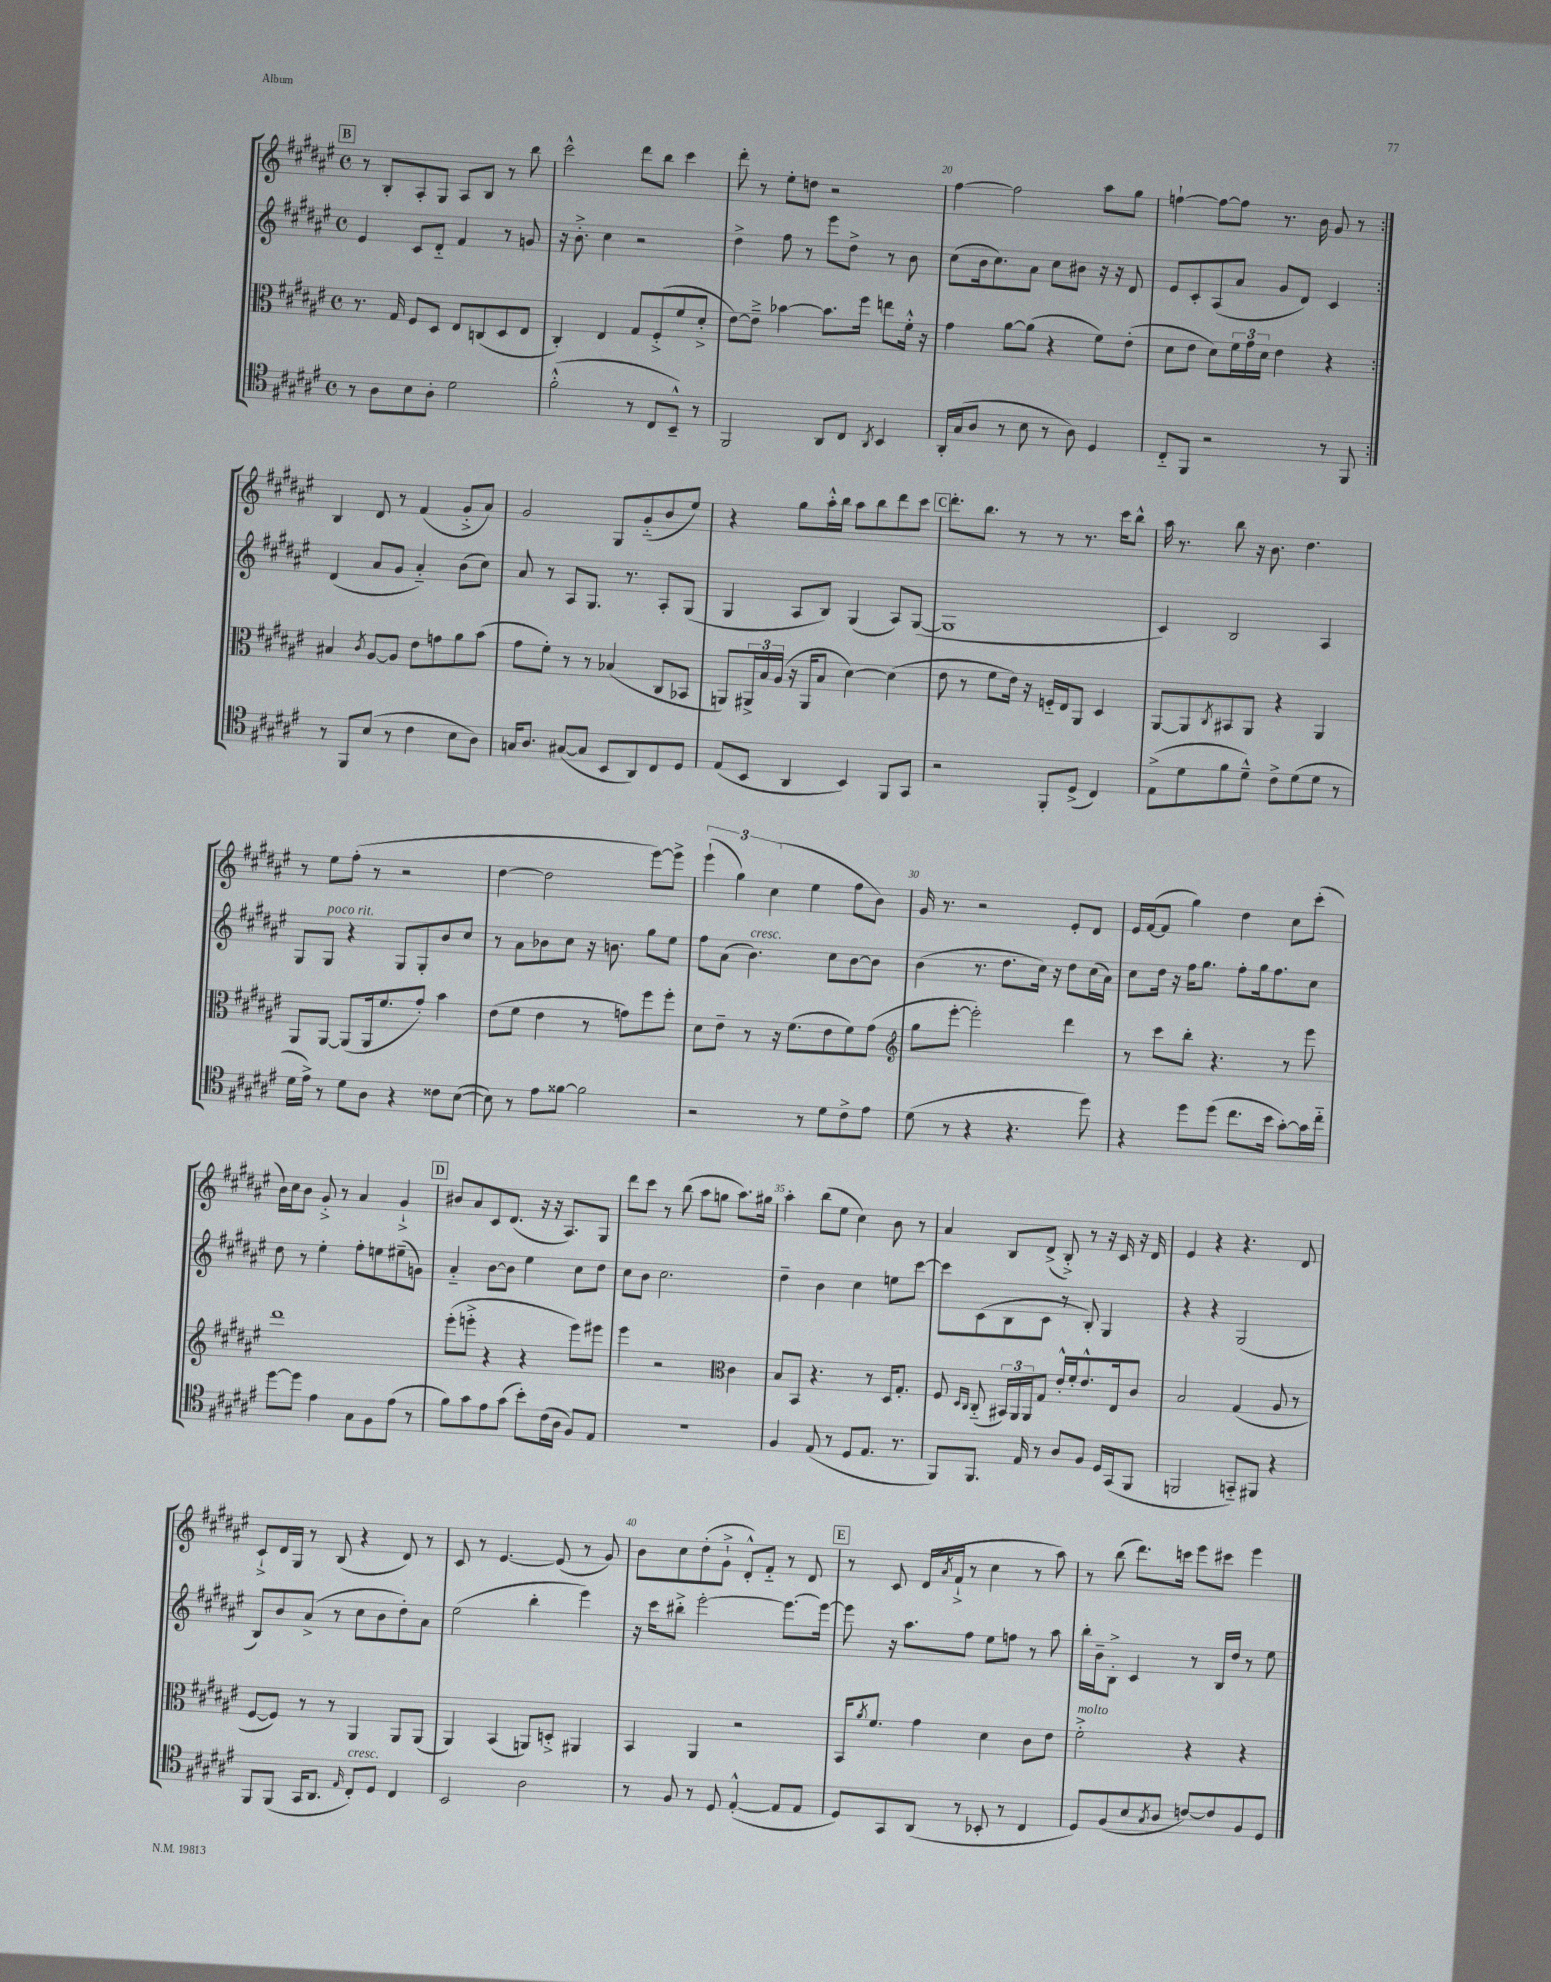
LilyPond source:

<<
\new StaffGroup <<
\new Staff = "s0" {
    \clef treble \key fis \major \defaultTimeSignature \time 4/4
    \repeat volta 2 { \mark \markup { \box "B" } r8 b8-. ais8-. gis8 ais8 b8 r8 b''8 |
    cis'''2-^ dis'''8 b''8 cis'''4 |
    dis'''8-. r8 eis''8-. d''8 r2 |
    fis''4~ fis''2 ais''8 gis''8 |
    f''4~-! f''8~ f''8 r8. b'16 gis'8 r8 | }
    b4 dis'8 r8 fis'4( gis'8-.-> ais'8) |
    gis'2 gis8 gis'8-_( b'8 eis''8) |
    r4 gis''8 ais''16-.-^ b''16 ais''8 b''8 dis'''8 cis'''8 |
    \mark \markup { \box "C" } dis'''8.-. b''8. r8 r8 r8. cis'''16 b''8-^ |
    ais''16 r8. b''8 r16 b'8. dis''4. |
    r8 eis''8 fis''8-.( r8 r2 |
    dis''4~ dis''2 eis'''8~) eis'''8-> |
    \tuplet 3/2 { eis'''4-!( gis''4) cis''4( } eis''4 fis''8 b'8) |
    gis'16 r8. r2 eis'8-. dis'8 |
    eis'16 fis'16~( fis'8 gis''4) dis''4 cis''8 cis'''8-.( |
    b'16) cis''16 b'8 gis'8-.-> r8 ais'4 gis'4-!-> |
    \mark \markup { \box "D" } bis'8 ais'8 cis'8 dis'8.( r16 r16 ais8.) gis8 |
    dis'''8 cis'''8 r8 b''8( ais''8 g''8 ais''8.) gis''16 |
    ais''4-. b''8( eis''8 cis''4) b'8 r8 |
    ais'4 b8 dis'8->( b8-.->) r8 r16 cis'16 r16 dis'16 |
    eis'4 r4 r4. dis'8 |
    cis'8-!-> dis'16 gis16 r8 b8( r4 dis'8) r8 |
    cis'8 r8 eis'4.~ eis'8( r8 gis'8) |
    b'8 cis''8 dis''8-.( gis'8-!-> dis'8-.-^) fis'8-_ r8 dis'8 |
    \mark \markup { \box "E" } r8 cis'8 dis'16( \acciaccatura { ais'8 } fis'16-!-> r8 cis''4 r8 ais''8) |
    r8 b''8( dis'''8.) c'''16 eis'''8 cis'''8 eis'''4 \bar "|." |
}
\new Staff = "s1" {
    \clef treble \key fis \major \defaultTimeSignature \time 4/4
    \repeat volta 2 { \mark \markup { \box "B" } eis'4 cis'8 dis'8-_ fis'4 r8 g'8 |
    r16 b'8.-.-> cis''4 r2 |
    dis''4-> fis''8 r8 eis'''8 dis''8-> r8 b'8 |
    cis''8( b'16 cis''8.) ais'8 cis''8 bis'8 r16 r16 dis'8 |
    eis'8 cis'8-. ais8( ais'8 gis'8 dis'8) cis'4 | }
    dis'4( ais'8 gis'8 ais'4-_) b'8( cis''8) |
    ais'8 r8 ais8 gis8. r8. ais8-. gis8( |
    gis4 ais8 b8) gis4( ais8) gis8~( |
    \mark \markup { \box "C" } gis1 |
    cis'4) b2 ais4 |
    gis8 gis8^\markup { \italic "poco rit." } r4 gis8 gis8-. b'8 cis''8 |
    r8 ais'8 bes'8 cis''8 r16 b'8. gis''8 eis''8 |
    fis''8 ais'8( b'4.^\markup { \italic "cresc." }) cis''8 b'8~ b'8 |
    b'4( r8. dis''8. cis''16) r16 dis''8 cis''16( ais'16) |
    cis''8 dis''16 r16 fis''16 gis''8. fis''8-. gis''16 fis''8. cis''8 |
    dis''8 r8 eis''4-. fis''8-. e''8 eis''8--( g'8) |
    \mark \markup { \box "D" } ais'4-_ b'8~ b'8 eis''4 cis''8 dis''8 |
    cis''8 b'8 cis''2. |
    dis''4-- b'4 cis''4 e''8 cis'''8~ |
    cis'''8 cis'8( b8 cis'8 r8 b8-.) gis4 |
    r4 r4 gis2( |
    b8) b'8 ais'8->( r8 cis''8 b'8 dis''8-.) ais'8 |
    eis''2( b''4-. eis'''4) |
    r16 cis'''16 bis''8-.-> eis'''2~-. eis'''8.~ eis'''16~ |
    \mark \markup { \box "E" } eis'''8 r16 ais''8. fis''8 eis''8 f''8 r8 ais''8 |
    b''16-. b'16-- b8-.-> cis'4 r8 b16 dis''16 r8 eis''8 \bar "|." |
}
\new Staff = "s2" {
    \clef alto \key fis \major \defaultTimeSignature \time 4/4
    \repeat volta 2 { \mark \markup { \box "B" } r8. gis16 fis8 dis8 eis8 c8( dis8 eis8 |
    cis4-.) eis4 gis8 fis8-.->( fis'8 dis'8-.-> |
    eis'8~) eis'8---> bes'4~ bes'8. fis''16 e''8 fis'16-.-^ r16 |
    gis'4 ais'8~ ais'8( r4 fis'8) eis'8-.( |
    dis'8 eis'8 dis'8) \tuplet 3/2 { fis'16 gis'16 dis'16 } eis'4 r4 | }
    bis4 \acciaccatura { cis'8 } ais8~ ais8 eis'8 g'8 ais'8 b'8( |
    gis'8 fis'8-.) r8 r8 bes4( cis8 bes,8 |
    a,8) \tuplet 3/2 { ais,16-> b16 ais16( } r16 ais,16 b8 dis'4~) dis'4( |
    \mark \markup { \box "C" } eis'8 r8 fis'8 eis'16) r16 f16-_ eis16 ais,8 dis4 |
    ais,8~ ais,8 \acciaccatura { cis8 } bis,8 ais,8 r4 ais,4 |
    ais,8 ais,8~ ais,8( ais,16 fis'8. gis'8-.) b'4 |
    eis'8( fis'8 eis'4 r8 g'8) fis''8 fis''8-. |
    dis'8 eis'8-- r8 r16 fis'8.( eis'8 fis'8) gis'8( |
    \clef treble gis''8 eis'''8~-. eis'''2-.) dis'''4 |
    r8 cis'''8 b''8-. r4. r8 eis'''8 |
    dis'''1 |
    \mark \markup { \box "D" } eis'''8-.( e'''8-.-> r4 r4 e'''8) eis'''8 |
    eis'''4 r2 \clef alto cis'4 |
    b8 b,8 r4. r8 dis16 gis8.-. |
    fis8 \grace { dis16 cis16 } cis8-_( \tuplet 3/2 { bis,16) ais,16 ais,16 } gis8 eis'16-.-^ fis'16-. eis'8.-^ eis16 cis'8 |
    b2 gis4( ais8 r8 |
    fis8~ fis8) r8 r8 ais,4 ais,8 ais,8( |
    ais,4) b,4( a,8) d8-.-> ais,4 |
    b,4 ais,4 r2 |
    \mark \markup { \box "E" } b,16 \acciaccatura { ais'8 } fis'8. gis'4 dis'4 cis'8 eis'8 |
    fis'2-.->^\markup { \italic "molto" } r4 r4 \bar "|." |
}
\new Staff = "s3" {
    \clef tenor \key fis \major \defaultTimeSignature \time 4/4
    \repeat volta 2 { \mark \markup { \box "B" } r8 ais8 b8 ais8-. dis'2 |
    fis'2-.-^( r8 cis8 b,8---^) r8 |
    fis,2 ais,8 cis8 \acciaccatura { ais,8 } b,4 |
    ais,16-. gis16( ais8 r8 b8 r8 ais8) dis4 |
    cis8-_ fis,8 r2 r8 fis,8 | }
    r8 fis,8 b8( r8 cis'4 b8 ais8) |
    g16 ais8. gis8~( gis8 b,8 ais,8) cis8 dis8 |
    eis8( b,8 ais,4 b,4) fis,8 gis,8 |
    \mark \markup { \box "C" } r2 fis,8-. dis8->( cis4) |
    eis8->( dis'8 fis'8 dis'8---^) cis'8-> dis'8( dis'8 r8 |
    dis'16 eis'16->) r8 dis'8 ais8 r4 cisis'8 b8~( |
    b8) r8 eis'8 fisis'8~ fisis'2 |
    r2 r8 dis'8 cis'8-> eis'8 |
    dis'8( r8 r4 r4. dis''8) |
    r4 dis''8 dis''8( cis''8. b'16 gis'8~-.) gis'16 cis''16-_ |
    dis''8~ dis''8 eis'4 gis8 fis8 eis'8( r8 |
    \mark \markup { \box "D" } fis'8) gis'8 eis'8 gis'8( b'8-.) cis'16( ais16 fis8) eis8 |
    R1 |
    fis4 eis8( r8 dis8 eis8. r8. |
    fis,8) fis,8. eis16 r8 ais8 fis8 dis16 gis,16( fis,8 |
    f,2 g,8-_) fis,8 r4 |
    fis,8 fis,8( gis,16 ais,8. \grace { eis16 } cis8-.^\markup { \italic "cresc." }) dis8 cis4 |
    b,2 ais2 |
    r8 fis8 r8 dis8 eis4~-.-^( eis8 eis8 |
    \mark \markup { \box "E" } dis8) gis,8 ais,8( r8 bes,8-. r8 cis4 |
    dis8) fis8( b8 \acciaccatura { gis8 } ais8 c'8~) c'8 fis8 dis8 \bar "|." |
}
>>
>>
\layout { \context { \Score currentBarNumber = #17 \override BarNumber.break-visibility = ##(#f #t #t) barNumberVisibility = #(every-nth-bar-number-visible 5) } }
